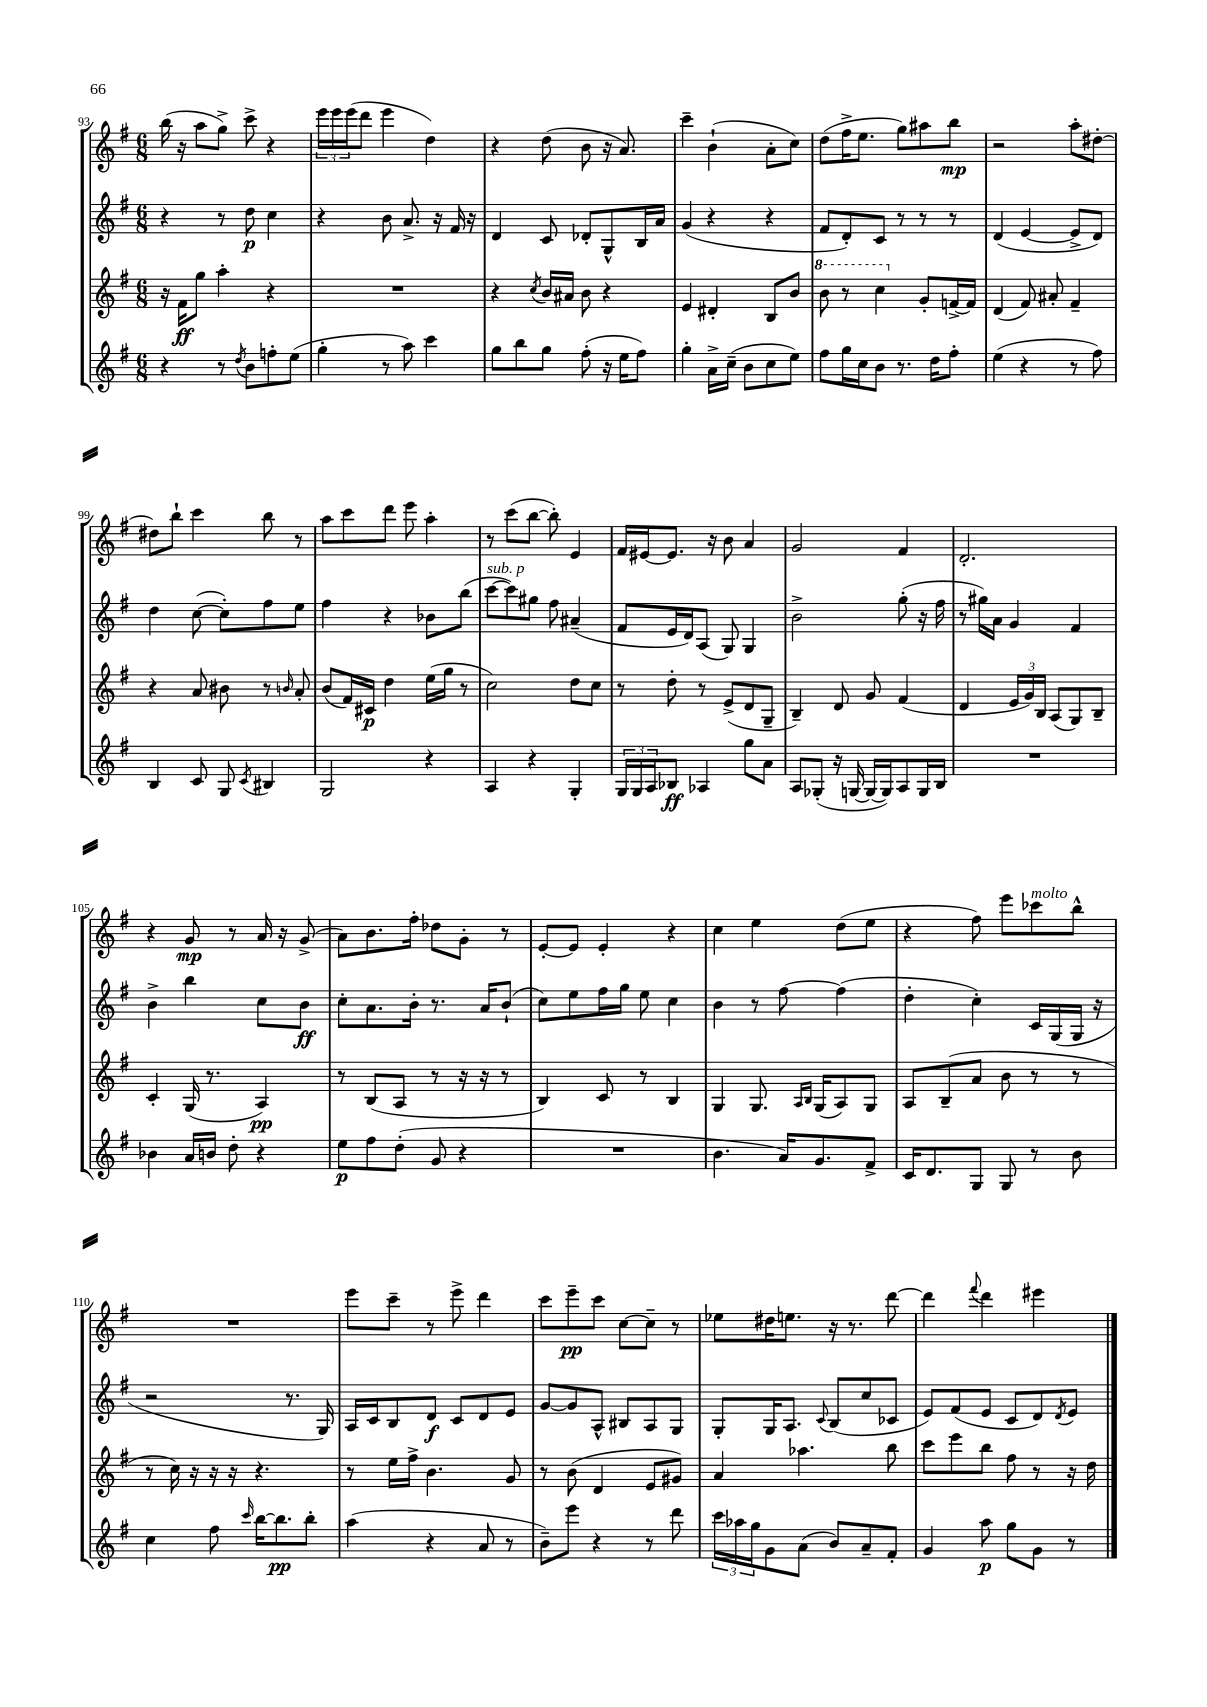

**kern	**kern	**kern	**kern
*staff4	*staff3	*staff2	*staff1
*clefG2	*clefG2	*clefG2	*clefG2
*k[f#]	*k[f#]	*k[f#]	*k[f#]
*M6/8	*M6/8	*M6/8	*M6/8
4r	16r	4r	(16bb
.	16f#	.	16r
.	8gg	.	8aa
8r	4aa'	8r	8gg^)
8qdd	.	.	.
8b	.	8dd	8ccc^
8ff'	4r	4cc	4r
(8ee	.	.	.
=	=	=	=
4gg'	2.r	4r	24eee
.	.	.	24eee
.	.	.	(24eee
.	.	.	8ddd
8r	.	8b	4eee
8aa)	.	8.a^	.
4ccc	.	.	4dd)
.	.	16r	.
.	.	16f#	.
.	.	16r	.
=	=	=	=
8gg	4r	4d	4r
8bb	.	.	.
.	8qcc	.	.
8gg	16b	8c	(8dd
.	16a#	.	.
(8ff#'	8b	8d-'	8b
16r	4r	8G^^	16r
16ee	.	.	8.a)
8ff#)	.	16B	.
.	.	16a	.
=	=	=	=
4gg'	4e	(4g	4ccc~
16a^	4d#'	4r	(4b`
(16cc~	.	.	.
8b	.	.	.
8cc	8B	4r	8a'
8ee)	8b	.	8cc)
=	=	=	=
8ff#	8bb	8f#	(8dd
16gg	8r	8d')	16ff#^
16cc	.	.	8.ee
8b	4ccc	8c	.
8.r	.	8r	8gg)
.	8g'	8r	8aa#
16dd	.	.	.
8ff#'	[16f^	8r	8bb
.	16f]	.	.
=	=	=	=
(4ee	(4d	(4d	2r
4r	8f#)	[4e	.
.	8a#'	.	.
8r	4f#~	8e^]	8aa'
8ff#)	.	8d)	[8dd#'
=	=	=	=
4B	4r	4dd	8dd#]
.	.	.	8bb`
8c	8a	([8cc	4ccc
8G	8b#	8cc'])	.
8qc	.	.	.
4B#	8r	8ff#	8bb
.	16qqb	.	.
.	8a'	8ee	8r
=	=	=	=
2G	(8b	4ff#	8aa
.	16f#)	.	8ccc
.	16c#	.	.
.	4dd	4r	8ddd
.	.	.	8eee
4r	(16ee	8b-	4aa'
.	16gg	.	.
.	8r	(8bb	.
=	=	=	=
4A	2cc)	[8ccc	8r
.	.	8ccc])	(8ccc
4r	.	8gg#	[8bb
.	.	8ff#	8bb'])
4G'	8dd	(4a#~	4e
.	8cc	.	.
=	=	=	=
24G	8r	8f#	16f#
24G	.	.	.
.	.	.	[16e#
24A	.	.	.
8B-	8dd'	16e	8.e#]
.	.	16d)	.
4A-	8r	(8A	.
.	.	.	16r
.	(8e^	8G)	8b
8gg	8d	4G	4a
8a	8G~	.	.
=	=	=	=
8A	4B~)	2b^	2g
(8G-'	.	.	.
16r	8d	.	.
[16G	.	.	.
16G_	8g	.	.
16G])	.	.	.
8A	(4f#	(8gg'	4f#
16G	.	16r	.
16B	.	16ff#	.
=	=	=	=
2.r	4d	8r	2.d'
.	.	16gg#)	.
.	.	16a	.
.	24e	4g	.
.	24g)	.	.
.	24B	.	.
.	(8A	.	.
.	8G)	4f#	.
.	8B~	.	.
=	=	=	=
4b-	4c'	4b^	4r
16a	(16G	4bb	8g
16b	8.r	.	.
8dd'	.	.	8r
4r	4A)	8cc	16a
.	.	.	16r
.	.	8b	(8g^
=	=	=	=
8ee	8r	8cc'	8a)
8ff#	(8B	8.a	8.b
(8dd'	8A	.	.
.	.	16b'	16ff#'
8g	8r	8.r	8dd-
4r	16r	.	8g'
.	16r	16a	.
.	8r	(8b`	8r
=	=	=	=
2.r	4B)	8cc)	[8e'
.	.	8ee	8e]
.	8c	16ff#	4e'
.	.	16gg	.
.	8r	8ee	.
.	4B	4cc	4r
=	=	=	=
4.b	4G	4b	4cc
.	8.G	8r	4ee
16a)	.	[8ff#	.
.	16qqA	.	.
.	16qqB	.	.
8.g	(16G	.	.
.	8A)	(4ff#]	(8dd
8f#^	8G	.	8ee
=	=	=	=
16c	8A	4dd'	4r
8.d	.	.	.
.	(8B~	.	.
8G	8a	4cc')	8ff#)
8G	8b	.	8eee
8r	8r	16c	8ccc-
.	.	(16G	.
8b	8r	16G	8bb^^
.	.	16r	.
=	=	=	=
4cc	8r	2r	2.r
.	16cc)	.	.
.	16r	.	.
8ff#	16r	.	.
.	16r	.	.
16qqccc	.	.	.
[16bb	4.r	.	.
8.bb]	.	.	.
.	.	8.r	.
8bb'	.	.	.
.	.	16G)	.
=	=	=	=
(4aa	8r	16A	8eee
.	.	16c	.
.	16ee	8B	8ccc~
.	16ff#^	.	.
4r	4.b	8d	8r
.	.	8c	8eee^
8a	.	8d	4ddd
8r	8g	8e	.
=	=	=	=
8b~)	8r	[8g	8ccc
8eee	(8b	8g]	8eee~
4r	4d	8A^^	8ccc
.	.	8B#	[8cc
8r	8e	8A	8cc~]
8ddd	8g#)	8G	8r
=	=	=	=
24ccc	4a	8G'	8ee-
24aa-	.	.	.
24gg	.	.	.
8g	.	16G	16dd#
.	.	8.A	8.ee
(8a	4.aa-	.	.
.	.	8qqc	.
8b)	.	(8B	16r
.	.	.	8.r
8a~	.	8cc	.
8f#'	8bb	8c-	[8ddd
=	=	=	=
4g	8ccc	8e)	4ddd]
.	8eee	(8f#	.
.	.	.	8qqfff#
8aa	8bb	8e	4ddd
8gg	8ff#	8c	.
8g	8r	8d)	4eee#
.	.	8qd	.
8r	16r	8e	.
.	16dd	.	.
==	==	==	==
*-	*-	*-	*-
